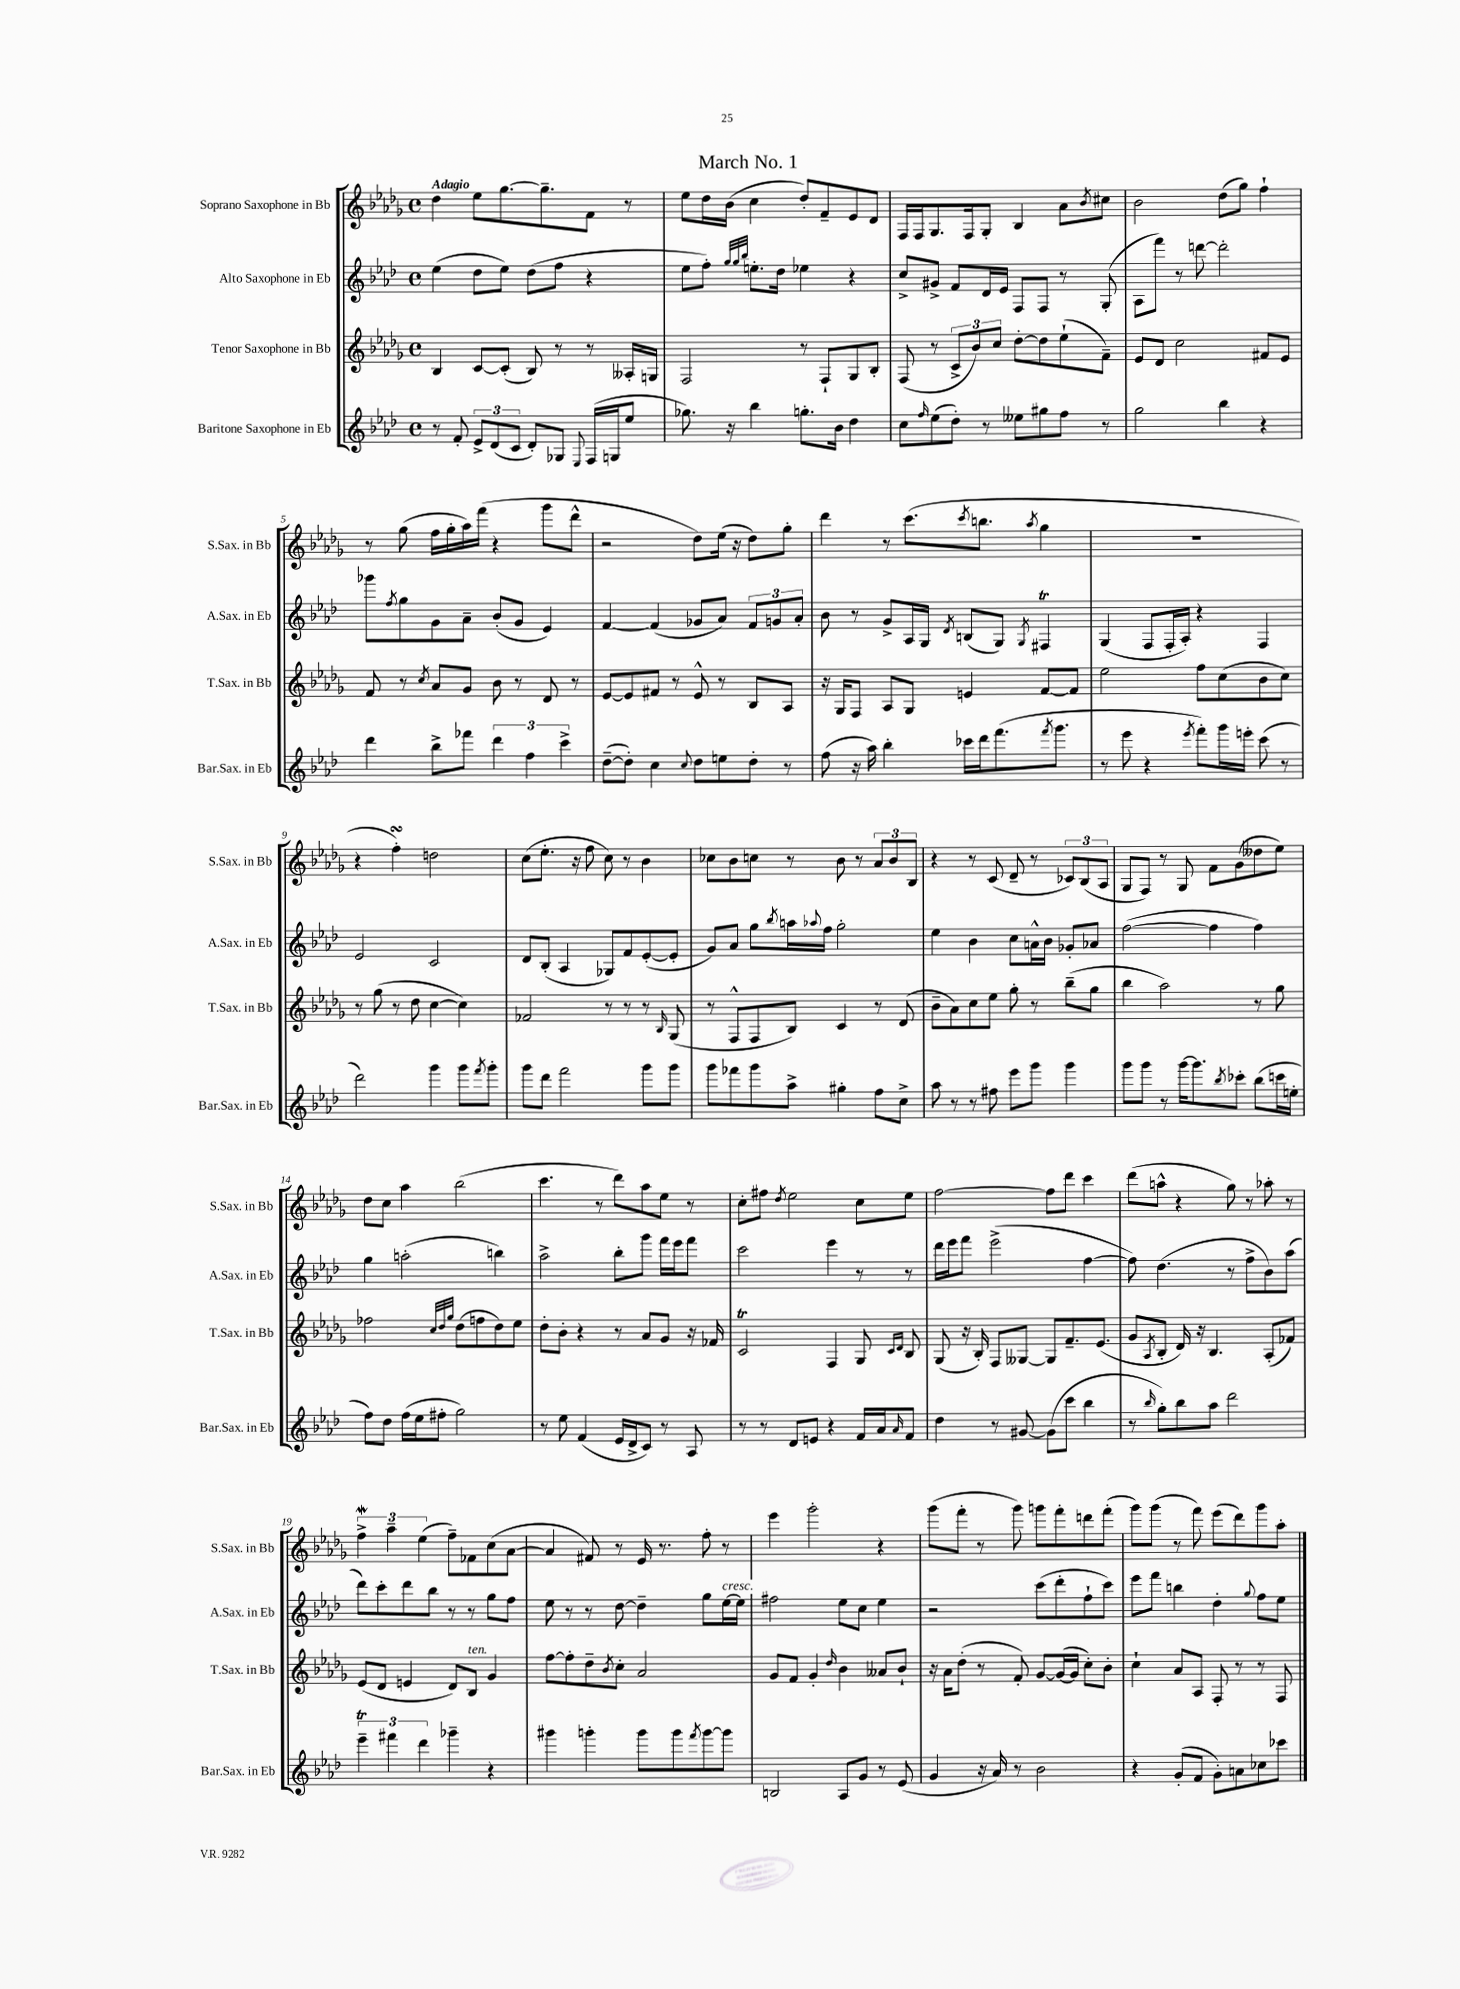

**kern	**kern	**kern	**kern
*part4	*part3	*part2	*part1
*staff4	*staff3	*staff2	*staff1
*I"Baritone Saxophone in Eb	*I"Tenor Saxophone in Bb	*I"Alto Saxophone in Eb	*I"Soprano Saxophone in Bb
*I'Bar.Sax. in Eb	*I'T.Sax. in Bb	*I'A.Sax. in Eb	*I'S.Sax. in Bb
*clefG2	*clefG2	*clefG2	*clefG2
*k[b-e-a-d-]	*k[b-e-a-d-g-]	*k[b-e-a-d-]	*k[b-e-a-d-g-]
*M4/4	*M4/4	*M4/4	*M4/4
*met(c)	*met(c)	*met(c)	*met(c)
=1	=1	=1	=1
!	!	!	!LO:TX:a:B:t=Adagio
8r	4B-/	(4ee-\	4dd-\
8f'/	.	.	.
12e-^/L	[8c/L	8dd-\L	8ee-\L
(12d-/	.	.	.
.	(8c'/J]	8ee-\J)	[8.gg-\
12c/J	.	.	.
8d-'/L)	8B-/)	(8dd-\L	.
.	.	.	8.gg-~\]
8G-X/J	8r	8ff\J	.
8qqE-/	.	.	.
(16F/LL	8r	4r	8f\J
16Gn/J	.	.	.
8ee-/J	16A--X'/LL	.	8r
.	16Gn/JJ	.	.
=2	=2	=2	=2
8.gg-X\)	2F/	8ee-\L	8ee-\L
.	.	8ff'\J)	16dd-\L
16r	.	.	(16b-\JJ
.	.	32qqgg/LLL	.
.	.	32qqgg/	.
.	.	32qqbb-/JJJ	.
4bb-\	.	8.een'\L	4cc\
.	.	16dd-\Jk	.
8.ggn'\L	8r	4ee-X\	8dd-'/L)
.	8F`/L	.	8f~/
16b-\Jk	.	.	.
4dd-\	8G-/	4r	8e-/
.	8B-'/J	.	8d-/J
=3	=3	=3	=3
8cc\L	(8F/	8cc^/L	16F/LL
.	.	.	16F/J
16qqff/	.	.	.
(8ee-\	8r	8g#X^/J	8.G-/
8dd-'\J)	12c^/L	8f/L	.
.	.	.	16F/k
.	12b-/)	.	.
8r	.	16d-/L	8G-'/J
.	12cc/J	.	.
.	.	16e-/JJ	.
8ee--X\L	[8dd-'\L	8F/L	4B-/
8gg#X\	8dd-\]	8F/J	.
8ff\J	(8ee-`\	8r	8a-\L
.	.	.	8qb-/
8r	8f~\J)	(8G'/	8cc#X\J
=4	=4	=4	=4
2gg\	8e-/L	8A-\L	2b-\
.	8d-/J	8fff\J)	.
.	2cc\	8r	.
.	.	[8dddn\	.
4bb-\	.	2ddd'\]	(8dd-\L
.	.	.	8gg-\J)
4r	8f#X/L	.	4ff`\
.	8e-/J	.	.
!!LO:LB:g=z
=5	=5	=5	=5
4ddd-\	8f/	8ggg-X\L	8r
.	.	8qff/	.
.	8r	8gg\	(8gg-\
.	8qcc/	.	.
8bb-^\L	8a-/L	8g\	16ff\LL
.	.	.	16gg-'\
8fff-X\J	8g-/J	8a-~\J	16aa-\)
.	.	.	(16fff\JJ
6ddd-\	8b-\	(8b-'/L	4r
.	8r	8g/J	.
6ff\	.	.	.
.	8d-/	4e-/)	8ggg-\L
6ccc^\	.	.	.
.	8r	.	8ddd-^^\J
=6	=6	=6	=6
([8dd-~\L	[8e-/L	[4f/	2r
8dd-'\J])	8e-/]	.	.
4cc\	8f#X/J	(4f/]	.
.	8r	.	.
8qqcc/	.	.	.
8dd-\L	8e-^^/	8g-X/L	8dd-\L)
8een\	8r	8a-/J)	(16ee-\Jk
.	.	.	16r
8dd-'\J	8B-/L	12f/L	8dd-\L)
.	.	12gn/	.
8r	8A-/J	.	8gg-'\J
.	.	12a-'/J	.
=7	=7	=7	=7
(8ff\	16r	8b-\	4ddd-\
.	16G-/KL	.	.
16r	8F/J	8r	.
16aa-\)	.	.	.
4bb-'\	8A-/L	8g^/L	8r
.	8G-/J	16A-/L	(8.ccc\L
.	.	16G/JJ	.
.	.	8qd-/	.
16ccc-X\LL	4en/	(8Bn/L	.
.	.	.	8qccc/
16ddd-\J	.	.	8.bbn\J
(8.fff\	.	8G/J)	.
.	.	8qG/	8qaa-/
.	[8f/L	4F#Xt/	4gg-\
8qfff/	.	.	.
8.ggg\J	.	.	.
.	8f/J]	.	.
=8	=8	=8	=8
8r	2ee-\	(4G/	1r
8eee-\	.	.	.
4r	.	8F/L	.
.	.	16F'/L	.
.	.	16A-'/JJ)	.
8qeee-/	.	.	.
8fff'\L)	8ff\L	4r	.
16ggg\L	(8cc\	.	.
16eeen'\JJ	.	.	.
(8ccc\	8b-\	4F/	.
8r	8cc\J)	.	.
!!LO:LB:g=z
=9	=9	=9	=9
2ddd-\)	8r	2e-/	4r
.	(8gg-\	.	.
.	8r	.	4ffsSsS'\)
.	8dd-\	.	.
4ggg\	[4cc\	2c/	2ddn\
8ggg\L	4cc\])	.	.
8qfff/	.	.	.
8ggg'\J	.	.	.
=10	=10	=10	=10
8ggg\L	2f-X/	8d-/L	(8cc\L
8ddd-\J	.	(8B-'/J	8.ee-'\J
2fff\	.	4A-/	.
.	.	.	16r
.	.	.	8ff\
.	8r	8G-X/L)	8cc\)
.	8r	8f/	8r
8ggg\L	8r	([8e-'/	4b-\
.	16qqB-/	.	.
8ggg\J	(8G-/	8e-'/J]	.
=11	=11	=11	=11
8ggg\L	8r	8g/L)	8cc-X\L
8fff-X\	8F^^/L	8a-/J	8b-\
8ggg\	8F/	8gg\L	8ccn\J
.	.	8qbb-/	.
8aa-^\J	8B-/J)	16aan\L	8r
.	.	8qqaa-X/	.
.	.	16ff\JJ	.
4gg#X'\	4c/	2gg'\	8b-\
.	.	.	8r
8ff\L	8r	.	12a-/L
.	.	.	12b-/
8cc^\J	(8d-/	.	.
.	.	.	12B-/J
=12	=12	=12	=12
8aa-\	8b-~\L	4ee-\	4r
8r	8a-\)	.	.
8r	8cc\	4b-\	8r
8ff#X\	8ee-\J	.	(8c/
8eee-\L	8gg-'\	8cc\L	8d-~/
8ggg\J	8r	16an^^\L	8r
.	.	16b-\JJ	.
4ggg\	(8bb-~\L	8g-X'/L	12c-X/L)
.	.	.	(12B-/
.	8gg-\J	8a-X/J	.
.	.	.	12A-/J
=13	=13	=13	=13
8ggg\L	4bb-\	([2ff\	8G-/L
8ggg\J	.	.	8F/J)
8r	2aa-\)	.	8r
[16ggg\KL	.	.	8G-/
8.ggg\]	.	.	.
.	.	4ff\]	8f\L
8qbb-/	.	.	.
8ccc-X'\J	.	.	(8g-\
(8bb-\L	8r	4ff\)	8dd--X\
16cccn\L	8gg-\	.	8ee-\J)
16een'\JJ	.	.	.
!!LO:LB:g=z
=14	=14	=14	=14
8ff\L)	2ff-X\	4gg\	8dd-\L
8dd-\J	.	.	8cc\J
(16ff\LL	.	(2aan'\	4aa-\
16ee-\J	.	.	.
8ff#X'\J	.	.	.
.	32qqcc/LLL	.	.
.	32qqdd-/	.	.
.	32qqgg-/JJJ	.	.
2gg\)	(8dd-\L	.	(2bb-\
.	8ffn\	.	.
.	8dd-\)	4bbn\)	.
.	8ee-\J	.	.
=15	=15	=15	=15
8r	8dd-'\L	2aa-^\	4.ccc\
8ee-\	8b-'\J	.	.
(4f/	4r	.	.
.	.	.	8r
16e-/LL	8r	8bb-'\L	8ddd-\L)
16d-^/J	.	.	.
8c/J)	8a-/L	8ggg\J	8aa-\
8r	8g-/J	16fff\LL	8ee-\J
.	.	16eee-\J	.
8A-/	16r	8fff\J	8r
.	16f-X/	.	.
=16	=16	=16	=16
8r	2ct/	2ccc\	8cc'\L
8r	.	.	8ff#X\J
.	.	.	8qdd-/
8d-/L	.	.	2ee-\
8en/J	.	.	.
4r	4F/	4eee-\	.
16f/LL	8G-/	8r	8cc\L
16a-/J	.	.	.
.	16qqc/LL	.	.
16qqa-/	16qqd-/JJ	.	.
8f/J	8B-/	8r	8ee-\J
=17	=17	=17	=17
4dd-\	(8G-/	16ddd-\LL	[2ff\
.	.	16eee-\J	.
.	16r	8fff\J	.
.	16B-'/)	.	.
8r	8F/L	(2eee-^\	.
[8g#X/	[8G--X/J	.	.
(8g#\L]	8G--/L]	.	8ff\L]
8ccc\J	8.f~/	.	8ddd-\J
4bb-\	.	[4ff\	4ccc\
.	(8.e-/J	.	.
=18	=18	=18	=18
8r	8g-/L	8ff\])	(8ddd-\L
16qqbb-/	8qA-/	.	.
8gg'\L)	8B-'/J	(4.dd-\	8aan^^\J
8bb-\	16d-/)	.	4r
.	16r	.	.
8aa-\J	4.B-/	.	.
2ddd-\	.	8r	8gg-\)
.	.	8ff^\L	8r
.	(8A-'/L	8b-\)	8aa-X'\
.	8f-X/J)	(8aa-\J	8r
!!LO:LB:g=z
=19	=19	=19	=19
6eee-T~\	(8e-/L	8ddd-\L)	6ffW^\
.	8d-/J	8ccc'\	.
6fff#X\	.	.	6aa-~\
.	4en/	8ddd-\	.
6ddd-\	.	.	(6ee-\
.	.	8bb-\J	.
4ggg-X~\	8d-/L)	8r	8ff~\L)
!	!LO:TX:a:i:t=ten.	!	!
.	8B-/J	8r	8f-X\
4r	4g-/	8gg\L	(8cc\
.	.	8ff\J	[8a-\J
=20	=20	=20	=20
4ggg#X\	[8ff\L	8ee-\	4a-/]
.	8ff'\]	8r	.
4gggn'\	8dd-~\	8r	8f#X/)
.	8qb-/	.	.
.	8cc'\J	[8dd-\	8r
8ggg\L	2a-/	4dd-~\]	16e-/
.	.	.	8.r
8ggg\	.	.	.
8qfff/	.	.	.
[8ggg\	.	8gg\L	8ff'\
!	!	!LO:TX:a:i:t=cresc.	!
8ggg\J]	.	[16ee-\L	8r
.	.	16ee-\JJ]	.
=21	=21	=21	=21
2Bn/	8g-/L	2ff#X\	4eee-\
.	8f/J	.	.
.	4g-'/	.	2ggg-'\
.	16qqdd-/	.	.
8A-/L	4b-\	8ee-\L	.
8g/J	.	8cc\J	.
8r	8a--X/L	4ee-\	4r
(8e-/	8b-`/J	.	.
=22	=22	=22	=22
4g/	16r	2r	(8ggg-\L
.	16a-\KL	.	.
.	(8dd-'\J	.	8fff'\J
16r	8r	.	8r
16a-/)	.	.	.
8r	8f'/)	.	8ggg-\)
2b-\	[8g-/L	(8ccc\L	8gggn\L
.	(16g-/L_	8ddd-'\	8fff'\
.	16g-/JJ]	.	.
.	8cc'\L)	8ff`\	8dddn\
.	8b-'\J	8ccc\J)	(8fff'\J
=23	=23	=23	=23
4r	4cc`\	8eee-\L	8ggg-\L)
.	.	8fff\J	(8ggg-\J
(8g'/L	8a-/L	4bbn\	8r
8f/J	8A-/J	.	8fff\)
8g'\L)	8F'/	4dd-'\	(8eee-\L
8an\	8r	.	8ddd-\)
.	.	8qqgg/	.
8cc-X\	8r	8ff\L	8ggg-\
8ccc-X\J	8F/	8ee-\J	8aa-'\J
==	==	==	==
*-	*-	*-	*-
